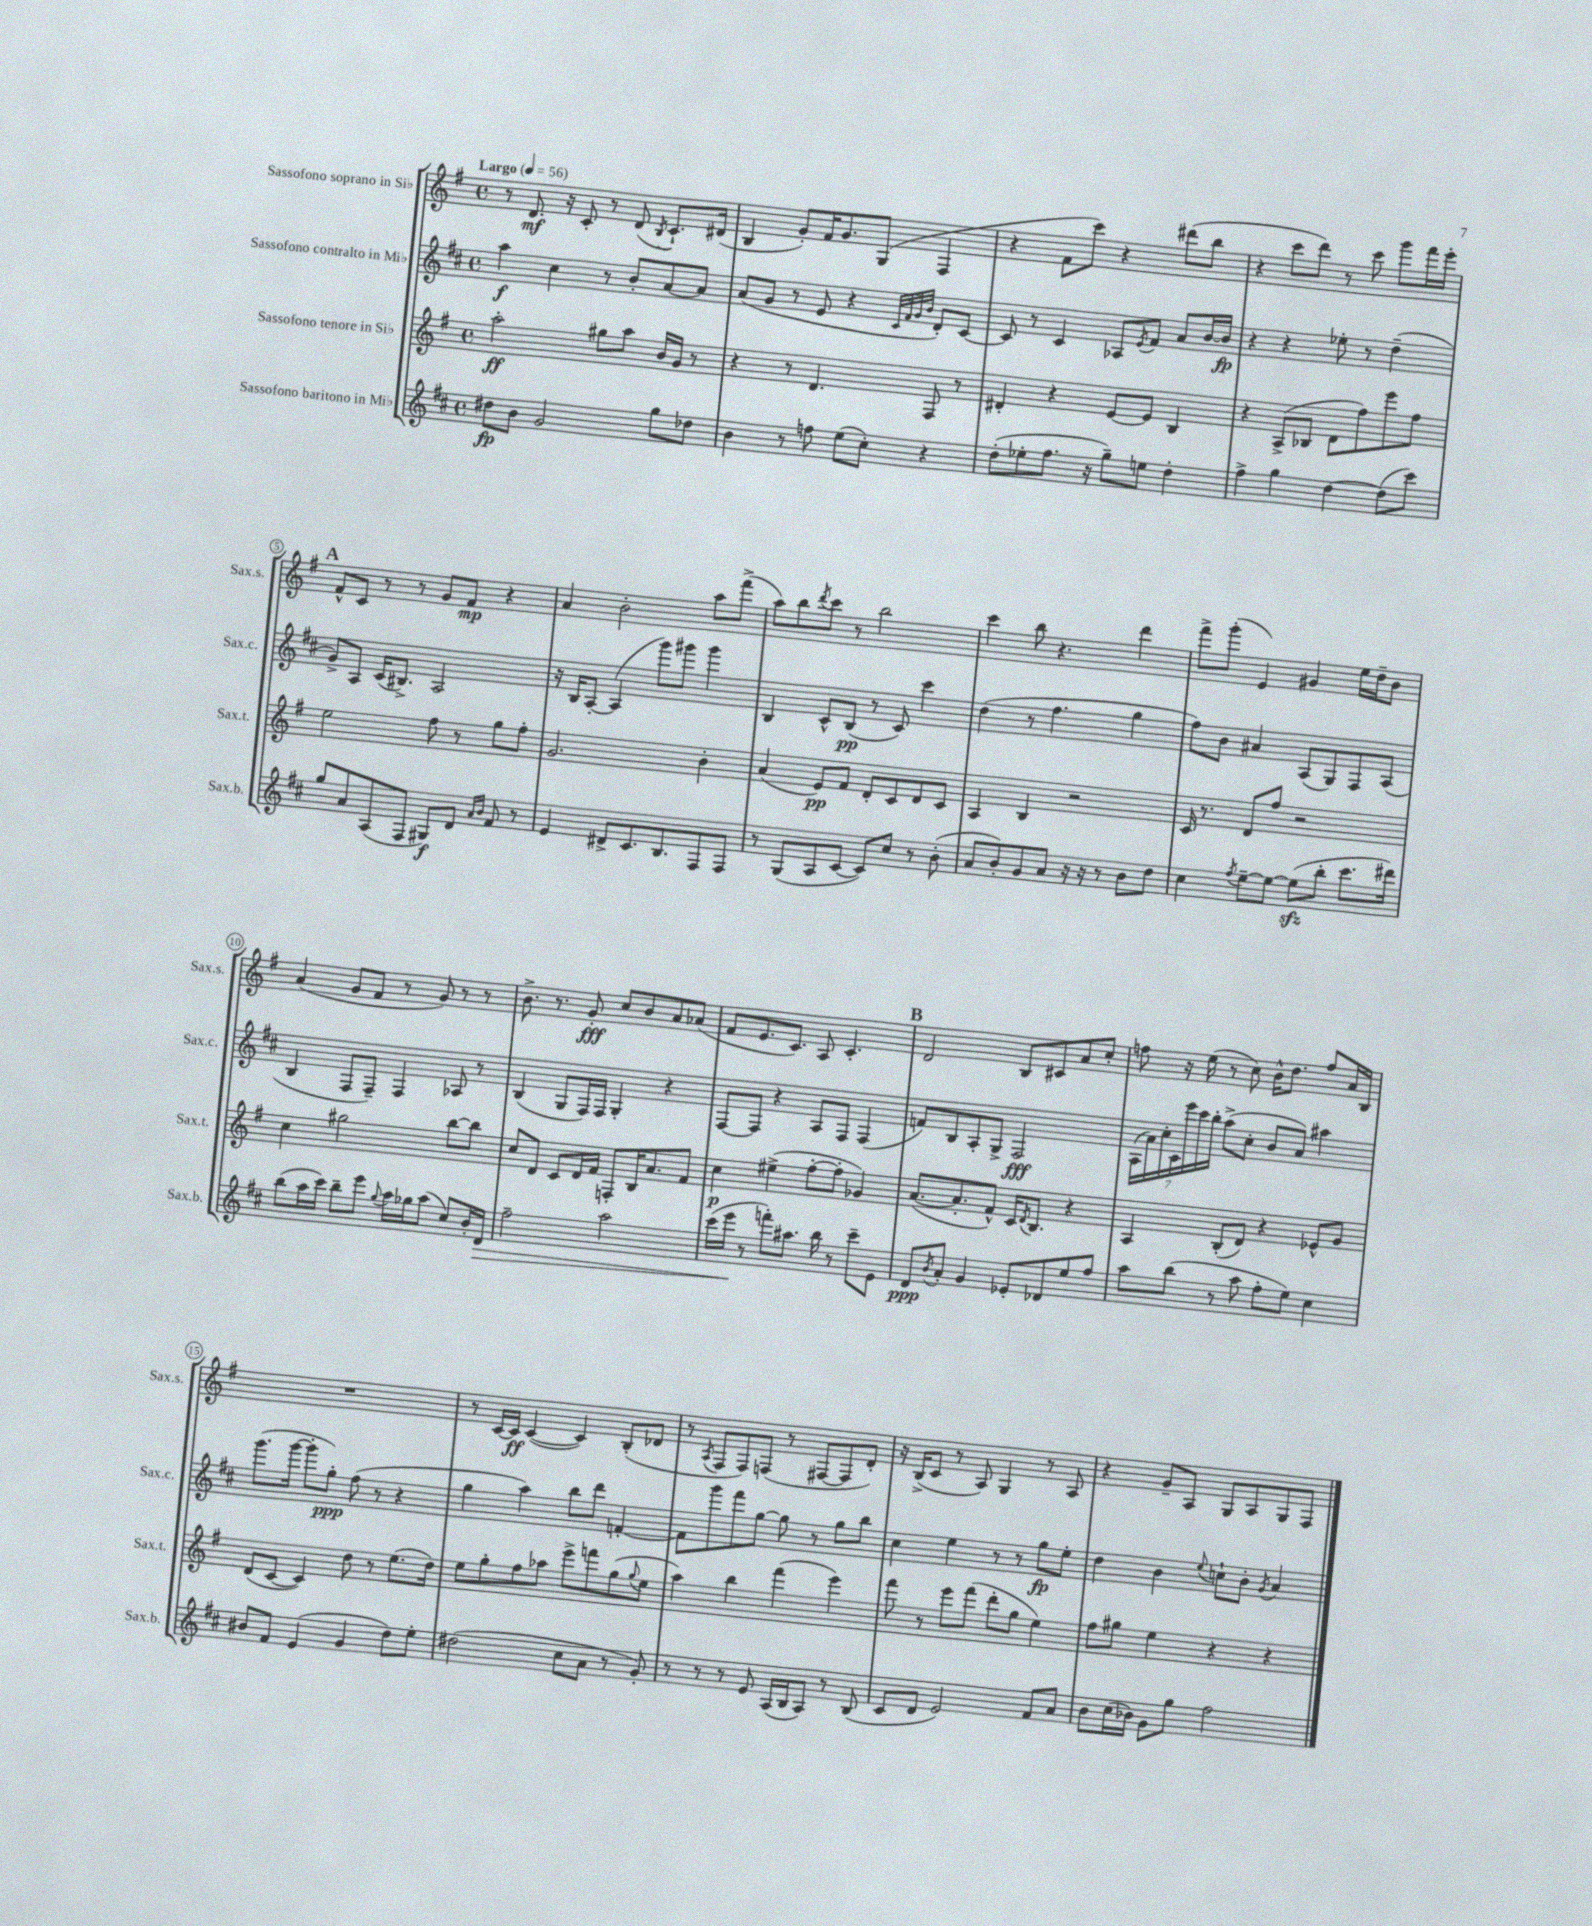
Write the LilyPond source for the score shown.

<<
\new StaffGroup <<
\new Staff = "s0" \with { instrumentName = "Sassofono soprano in Sib" shortInstrumentName = "Sax.s." } {
    \clef treble \key g \major \defaultTimeSignature \time 4/4 \tempo "Largo" 4 = 56
    r8 d'8.\mf r16 c'8-. r8 d'8( \acciaccatura { b8 } c'8.-!) dis'16( |
    b4 g'8-.) fis'16 g'8. g8( fis4 |
    r4 fis'8 c'''8) r4 dis'''8( b''8 |
    r4 c'''8 d'''8) r8 c'''8 g'''8 fis'''16 e'''16-. |
    \mark \markup { \bold "A" } fis'8-^ c'8 r8 r8 g'8 fis'8\mp r4 |
    a'4 b'2-. a''8 fis'''8->( |
    a''8) b''8 \acciaccatura { d'''8 } c'''8 r8 b''2 |
    c'''4 b''8 r4. d'''4 |
    fis'''8-> g'''8-.( e'4) gis'4 e''16 d''16-- b'8 |
    a'4( g'8 fis'8 r8 g'8) r8 r8 |
    b'8.-> r8. g'8-.\fff c''8 b'8 a'8 aes'8( |
    fis'8 e'8. c'8.) a8 c'4.-. |
    \mark \markup { \bold "B" } d'2 b8 cis'8 a'8 c''8-. |
    f''8 r16 e''16( r8 c''8) b'16-^ d''8. f''8 a'16 b16 |
    R1 |
    r8 c'16~ c'16\ff c'4~( c'4) b8-.( des'8 |
    r8 \acciaccatura { a8 } fis8 fis8) f8( r8 fis8~ fis8 d'8-.) |
    r16 b16->( c'8 r8 a8) g4 r8 a8 |
    r4 g'8-- a8 g8 a8 g8 fis8 \bar "|." |
}
\new Staff = "s1" \with { instrumentName = "Sassofono contralto in Mib" shortInstrumentName = "Sax.c." } {
    \clef treble \key d \major \defaultTimeSignature \time 4/4
    a''4\f cis''4 r8 b'8-. a'8~ a'8 |
    a'8( g'8 r8 e'8 r4 \grace { cis'32 fis'32 g'32 b'32 } d'8-.) cis'8~ |
    cis'8 r8 cis'4 aes8 \acciaccatura { e'8 } fis'8 a'8 b'16~ b'16\fp |
    r4 r4 ees''8-. r8 d''4--( |
    \mark \markup { \bold "A" } g'8->) a8 cis'16( bis8.->) a2 |
    r16 b16 a8~-. a4( g'''8) gis'''8 gis'''4 |
    b4 cis'8-^ b8\pp( r8 cis'8) cis'''4 |
    d''4( r8 fis''4. g''4 |
    fis''8) b'8 ais'4 a8( g8) fis8 a8( |
    b4 fis8 fis8--) fis4 aes8 r8 |
    b4( g8 fis16) fis16 g4-. r4 |
    fis8~ fis8 r4 a8 fis8 fis4( |
    \mark \markup { \bold "B" } f'8) b8 a8-. g8-> fis2\fff |
    \tuplet 7/4 { a16( a'16) cis''16-. cis'16 e'''16 cis'''16 b''16-. } a''8->( cis''8-. b'8 a'8) ais''4 |
    g'''8.( g'''16~ g'''8-. g''8-.\ppp) fis''8( r8 r4 |
    g''4 a''4) b''8 d'''8 f'4~-. |
    f'8 g'''8 fis'''8 g''8~ g''8 r8 g''8 b''8 |
    cis''4 e''4 r8 r8 g''8\fp e''8-. |
    d''4 b'4 \appoggiatura { e''8 } c''8-! b'8-. \acciaccatura { g'8 } a'4 \bar "|." |
}
\new Staff = "s2" \with { instrumentName = "Sassofono tenore in Sib" shortInstrumentName = "Sax.t." } {
    \clef treble \key g \major \defaultTimeSignature \time 4/4
    a''2-.\ff gis''8 a''8 b'16 g'16 r8 |
    r4 r8 d'4. fis8 r8 |
    dis'4-. r4 e'8~ e'8 b4 |
    r4 a8->( bes8 d'8 fis''8) e'''8 fis''8 |
    \mark \markup { \bold "A" } e''2 fis''8 r8 g''8 fis''8-. |
    g'2. b'4-. |
    a'4( e'8\pp) fis'8 d'8-. c'8 d'8 c'8 |
    a4 b4 r2 |
    c'16 r8. d'8 fis''8 r2 |
    c''4 gis''2 b''8~ b''8 |
    c''8 d'8 c'8 d'16 fis'16 f8-. b16 a'8. fis'8 |
    c''4\p eis''4->( fis''8~-. fis''8-. ges'4) |
    \mark \markup { \bold "B" } a'8.~( a'8.-. fis'8-^) c'16 \acciaccatura { d'8 } b8. r4 |
    a4 b8-.( d'8) r4 ees'8-^ g'8 |
    d'8( c'8~ c'4) d''8 r8 e''8.( d''16) |
    e''8 g''8-. fis''8 aes''8 e'''8-> f'''8 g''8( \appoggiatura { g''8 } e''8 |
    a''4) b''4 fis'''4( e'''4) |
    fis'''8 r8 e'''8 fis'''8( d'''8-. g''8 e''4) |
    fis''8 gis''8 e''4 r4 r4 \bar "|." |
}
\new Staff = "s3" \with { instrumentName = "Sassofono baritono in Mib" shortInstrumentName = "Sax.b." } {
    \clef treble \key d \major \defaultTimeSignature \time 4/4
    dis''8\fp b'8 g'2 g''8 des''8 |
    b'4 r8 f''8 e''8( cis''8-.) r4 |
    d''8-.( ees''8-. fis''8. r16 g''8--) e''8 d''4-. |
    fis''4-> g''4 d''4~ d''8( cis'''8) |
    \mark \markup { \bold "A" } g''8 a'8 a8( fis8 gis8\f) d'8 \grace { a'16 b'16 } fis'8 r8 |
    e'4 dis'8-> cis'8. b8. fis8 fis8 |
    r8 g8( a8 cis'8~ cis'8) cis''8 r8 b'8-.( |
    a'8 b'8-.) g'8 a'8 r16 r16 r8 b'8 d''8 |
    cis''4 \acciaccatura { fis''8 } e''8~-- e''8~ e''8\sfz( b''8-. cis'''8. dis'''16) |
    b''8( a''16 cis'''16) b''8-- e'''8 \appoggiatura { g''8 } a''16 ges''16 a''8( cis''8) b'16-. d'16\> |
    fis''2-- a''2 |
    cis'''16( e'''16\! r8 f'''8-.) ais''8. b''16 r8 cis'''8-- e'8 |
    \mark \markup { \bold "B" } d'8\ppp \acciaccatura { b'8 } a'8-. g'4 ees'8-. des'8 e''8 fis''8 |
    a''8 b''8( r8 a''8 fis''8-. e''8) cis''4 |
    bis'8 fis'8 e'4( g'4 d''8) e''8-. |
    dis''2( cis''8 a'8 r8 g'8-.) |
    r8 r8 r8 e'8 a16( b16 a8) r8 b8( |
    cis'8 d'8 e'2) fis'8 a'8 |
    b'8 cis''16( bes'16) g'8 g''8 fis''2 \bar "|." |
}
>>
>>
\layout { \context { \Score \override BarNumber.stencil = #(make-stencil-circler 0.1 0.3 ly:text-interface::print) } }
